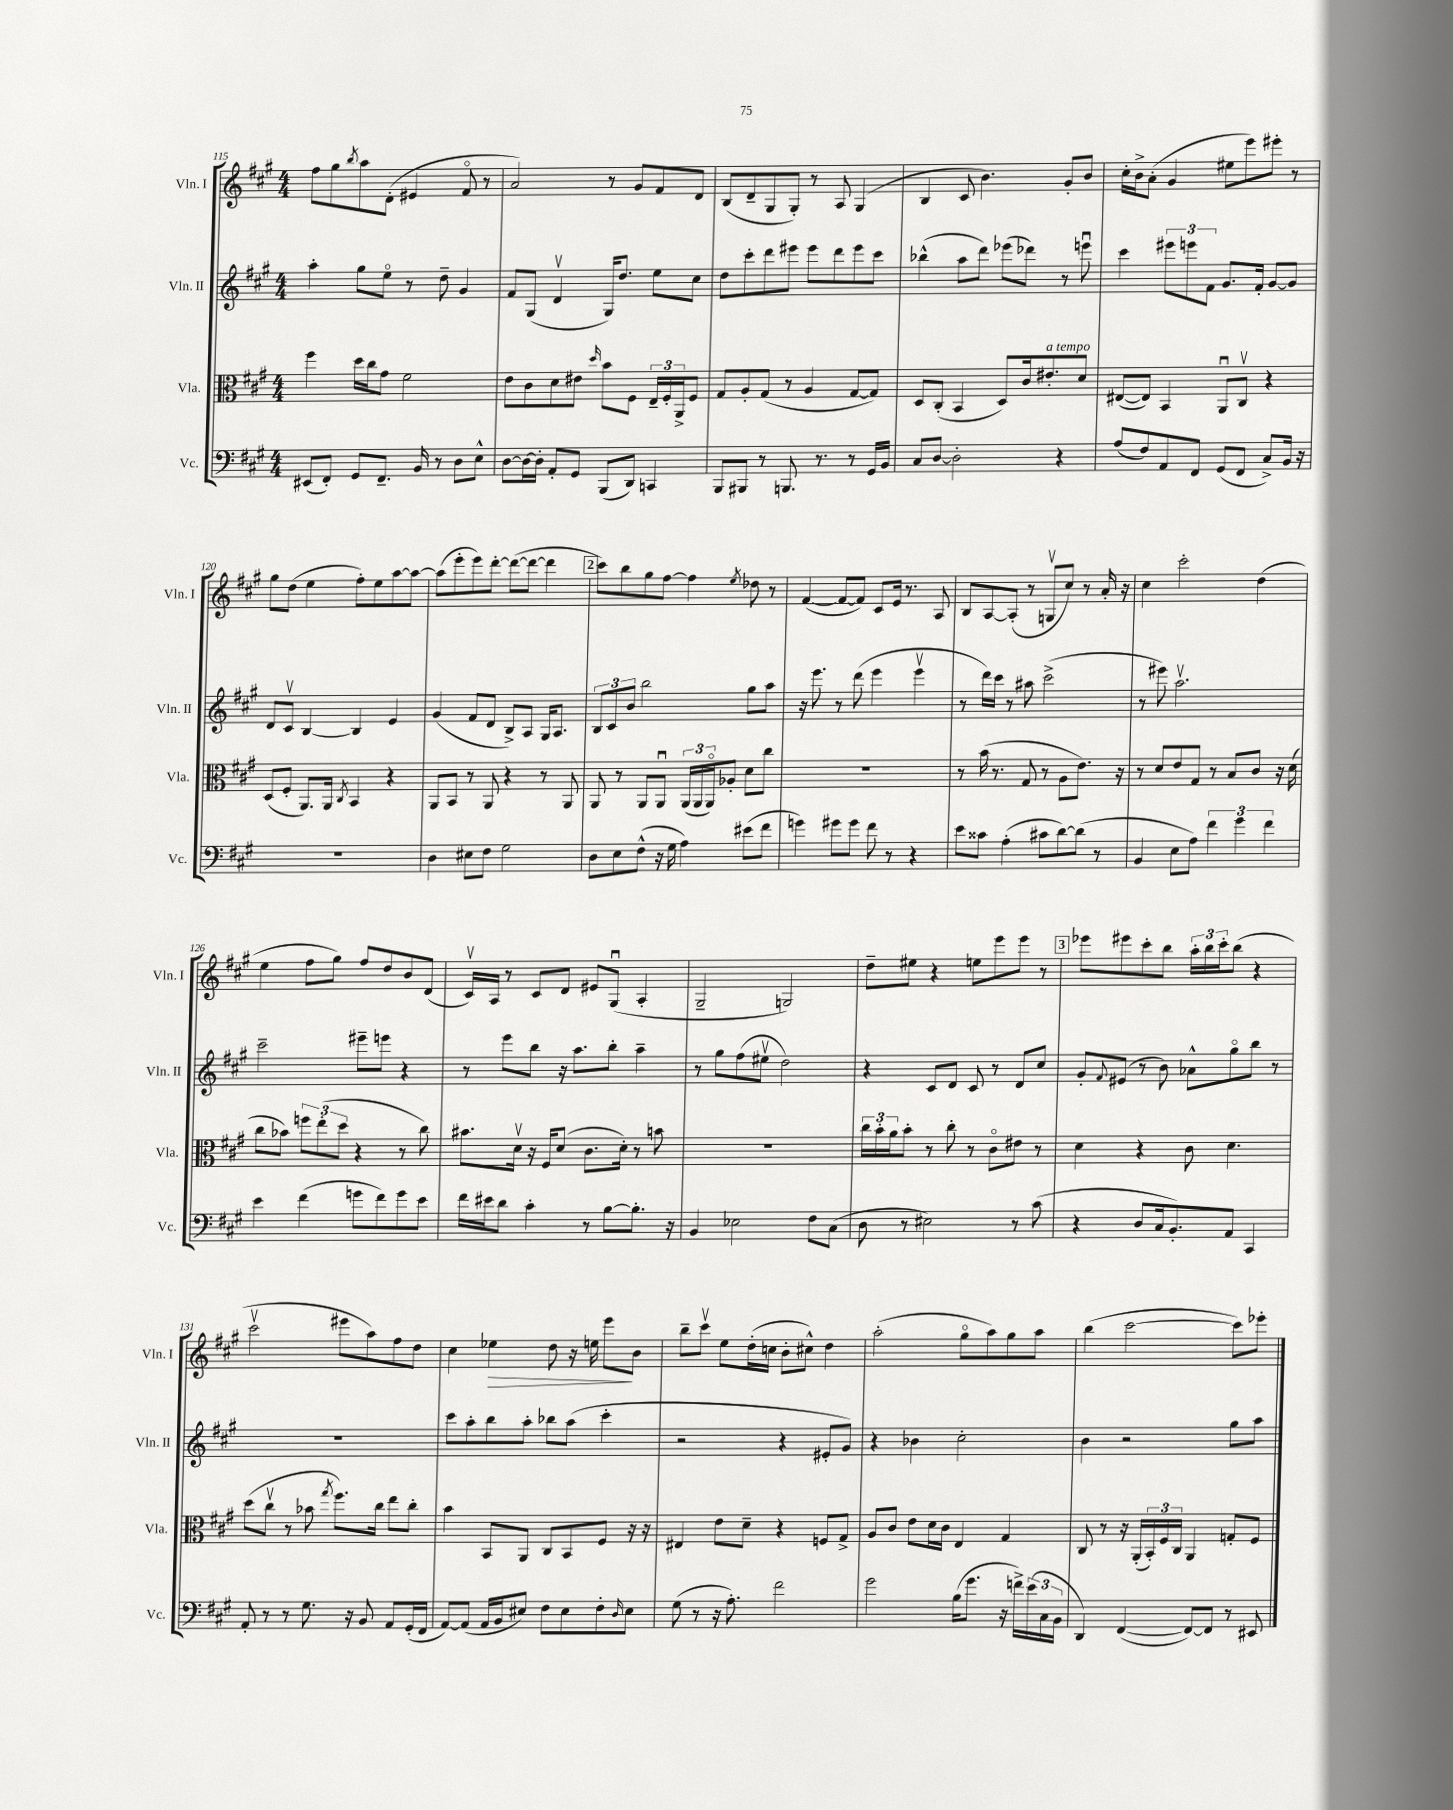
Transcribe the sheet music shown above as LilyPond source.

<<
\new StaffGroup <<
\new Staff = "s0" \with { instrumentName = "Vln. I" shortInstrumentName = "Vln. I" } {
    \clef treble \key a \major \numericTimeSignature \time 4/4
    fis''8 gis''8 \acciaccatura { b''8 } a''8 d'8-.( eis'4 fis'8\flageolet r8 |
    a'2) r8 gis'8 fis'8 d'8 |
    b8( d'8-- gis8 gis8-.) r8 a8 gis4( |
    b4 cis'8 b'4.) gis'8-. b'8 |
    cis''16-. b'16-> a'8-.( gis'4 eis''8 e'''8) eis'''8-. r8 |
    gis''8 d''8( e''4 fis''8-.) e''8 a''8~ a''8~ |
    a''8( e'''8-. e'''8) d'''8~-. d'''8~( d'''8~ d'''4 |
    \mark \markup { \box "2" } cis'''8) b''8 gis''8 fis''8~ fis''4 \acciaccatura { e''8 } des''8 r8 |
    fis'4~( fis'8~ fis'8) cis'8 e'16 r8. a8 |
    b8 a8~ a8-.( r8 g8\upbow cis''8) r8 a'16-. r16 |
    cis''4 cis'''2-. d''4( |
    e''4 fis''8 gis''8) fis''8 d''8 b'8 d'8( |
    cis'16\upbow) a16 r8 cis'8 d'8 eis'8 gis8\downbow( a4-. |
    gis2-- g2) |
    d''8-- eis''8 r4 e''8 e'''8 e'''8 r8 |
    \mark \markup { \box "3" } ees'''8 eis'''8 cis'''8-. b''8 \tuplet 3/2 { a''16-. b''16 cis'''16-. } b''8( r4 |
    cis'''2\upbow eis'''8 a''8) fis''8 d''8 |
    cis''4 ees''4\> d''8 r16 e''16 e'''8\! b'8 |
    b''8-- cis'''8\upbow e''8 d''16-.( c''16 b'8-. cis''8-^) d''4 |
    a''2-.( gis''8\flageolet a''8) gis''8 a''8 |
    b''4( cis'''2~ cis'''8) ees'''8-. \bar "|." |
}
\new Staff = "s1" \with { instrumentName = "Vln. II" shortInstrumentName = "Vln. II" } {
    \clef treble \key a \major \numericTimeSignature \time 4/4
    a''4-. gis''8 e''8\flageolet r8 d''8-- gis'4 |
    fis'8 gis8( d'4\upbow gis16) d''8. e''8 cis''8 |
    d''8 cis'''8-. d'''8 eis'''8 eis'''8 d'''8 eis'''8 cis'''8 |
    bes''4-^( a''8 d'''8) ees'''8( des'''8) r8 e'''8\downbow |
    cis'''4 \tuplet 3/2 { eis'''8 e'''8 fis'8 } gis'8. fis'16-. gis'8~ gis'8 |
    d'8 cis'8\upbow b4~ b4 e'4 |
    gis'4( fis'8 d'8 b8->) a8 gis16 a8. |
    \mark \markup { \box "2" } \tuplet 3/2 { b8 cis'8 b'8 } b''2 gis''8 a''8 |
    r16 e'''8. r8 d'''8( e'''4 e'''4\upbow |
    r8 d'''16) cis'''16 r8 ais''8 cis'''2->( |
    r8 eis'''8) a''2.\upbow |
    cis'''2-- eis'''8-- e'''8 r4 |
    r8 e'''8 b''8 r16 a''8. b''8-. a''4-- |
    r8 gis''8 fis''8( eis''8\upbow d''2) |
    r4 cis'8 d'8 cis'8 r8 d'8 cis''8 |
    \mark \markup { \box "3" } gis'8-. \appoggiatura { fis'8 } eis'8( r8 b'8) aes'8-^ gis''8\flageolet b''8 r8 |
    R1 |
    cis'''8 a''8-. b''8 a''8-. bes''8 a''8( cis'''4-. |
    r2 r4 eis'8-. gis'8) |
    r4 bes'4 cis''2-. |
    b'4 r2 gis''8 a''8 \bar "|." |
}
\new Staff = "s2" \with { instrumentName = "Vla." shortInstrumentName = "Vla." } {
    \clef alto \key a \major \numericTimeSignature \time 4/4
    fis''4 d''16 cis''16 gis'8 fis'2 |
    e'8 cis'8 d'8 eis'8 \grace { d''16 } b'8 fis8 \tuplet 3/2 { e16-- fis16-. a,16-> } fis8 |
    gis8 a8-. gis8( r8 a4 gis8~ gis8) |
    d8 cis8-.( b,4 d8) cis'16 eis'8.-.^\markup { \italic "a tempo" } d'8 |
    eis8~( eis8) b,4 a,8\downbow cis8\upbow r4 |
    d8( fis8-. a,8.) a,16 \acciaccatura { cis8 } b,4 r4 |
    a,8 b,8 r8 a,8 r4 r8 a,8 |
    \mark \markup { \box "2" } a,8 r8 a,8 a,8\downbow \tuplet 3/2 { a,16( a,16 a,16\flageolet) } aes8-. d'8 cis''8 |
    R1 |
    r8 b'16( r8. gis8 r8 a8 e'8.) r16 |
    r8 d'8 e'8 gis8 r8 b8 cis'8 r16 d'16( |
    cis''8 bes'8) \tuplet 3/2 { f''8 e''8-.( d''8 } r4 r8 cis''8) |
    bis'8. d'16\upbow r16 fis16 d'8( cis'8. d'16-.) r8 b'8 |
    R1 |
    \tuplet 3/2 { cis''16 b'16-. a'16 } b'8-. r8 cis''8-. r8 cis'8\flageolet eis'8 r8 |
    \mark \markup { \box "3" } d'4 r4 cis'8 d'4. |
    d''8( cis''8\upbow r8 bes'8 \acciaccatura { gis''8 } fis''8.) cis''16 e''8 cis''8-. |
    b'4 b,8 a,8 cis8 b,8 fis8 r16 r16 |
    eis4 e'8 d'8-- r4 f8 gis8-> |
    a8 cis'8 e'8 d'16 cis'16 e4 gis4 |
    cis8 r8 r16 a,16-.( \tuplet 3/2 { b,16-.) fis16 cis16 } a,4 g8-. fis8 \bar "|." |
}
\new Staff = "s3" \with { instrumentName = "Vc." shortInstrumentName = "Vc." } {
    \clef bass \key a \major \numericTimeSignature \time 4/4
    eis,8( fis,8-.) gis,8 fis,8.-- b,16 r8 d8 e8-^ |
    d8~ d16~ d16-. a,8-. gis,8 b,,8( d,8) c,4 |
    b,,8 bis,,8 r8 b,,8. r8. r8 gis,16 b,16 |
    cis8 d8~ d2-. r4 |
    a8( fis8) a,8 fis,8 gis,8( fis,8 cis8->) b,16 r16 |
    r1 |
    d4 eis8 fis8 gis2 |
    \mark \markup { \box "2" } d8 e8 fis8-^( r16 gis16 a4) eis'8( fis'8 |
    g'4) gis'8 gis'8 fis'8 r8 r4 |
    e'8 cisis'8 a4-.( cis'8 d'8~) d'8( r8 |
    b,4 e8 a8) \tuplet 3/2 { fis'4 gis'4 fis'4 } |
    e'4 fis'4( g'8 fis'8) g'8 e'8 |
    fis'16 eis'16 d'8 cis'4-. r8 b8~ b8.-. r16 |
    b,4 ees2 fis8 cis8( |
    d8 r8 eis2) r8 cis'8( |
    \mark \markup { \box "3" } r4 d8 cis16 b,8.-.) a,8 cis,4 |
    a,8-. r8 r8 gis8. r16 b,8 a,8 gis,16-.( fis,16 |
    a,8~) a,8( a,16 b,16 eis8) fis8 eis8 fis8-. \grace { d16 } eis8 |
    gis8( r8 r16 a8.-.) fis'2 |
    gis'2 b16( gis'8. r16 f'16->) \tuplet 3/2 { e'16( cis16 b,16 } |
    d,4) fis,4~( fis,8~) fis,8 r8 eis,8 \bar "|." |
}
>>
>>
\layout { \context { \Score currentBarNumber = #115 } }
